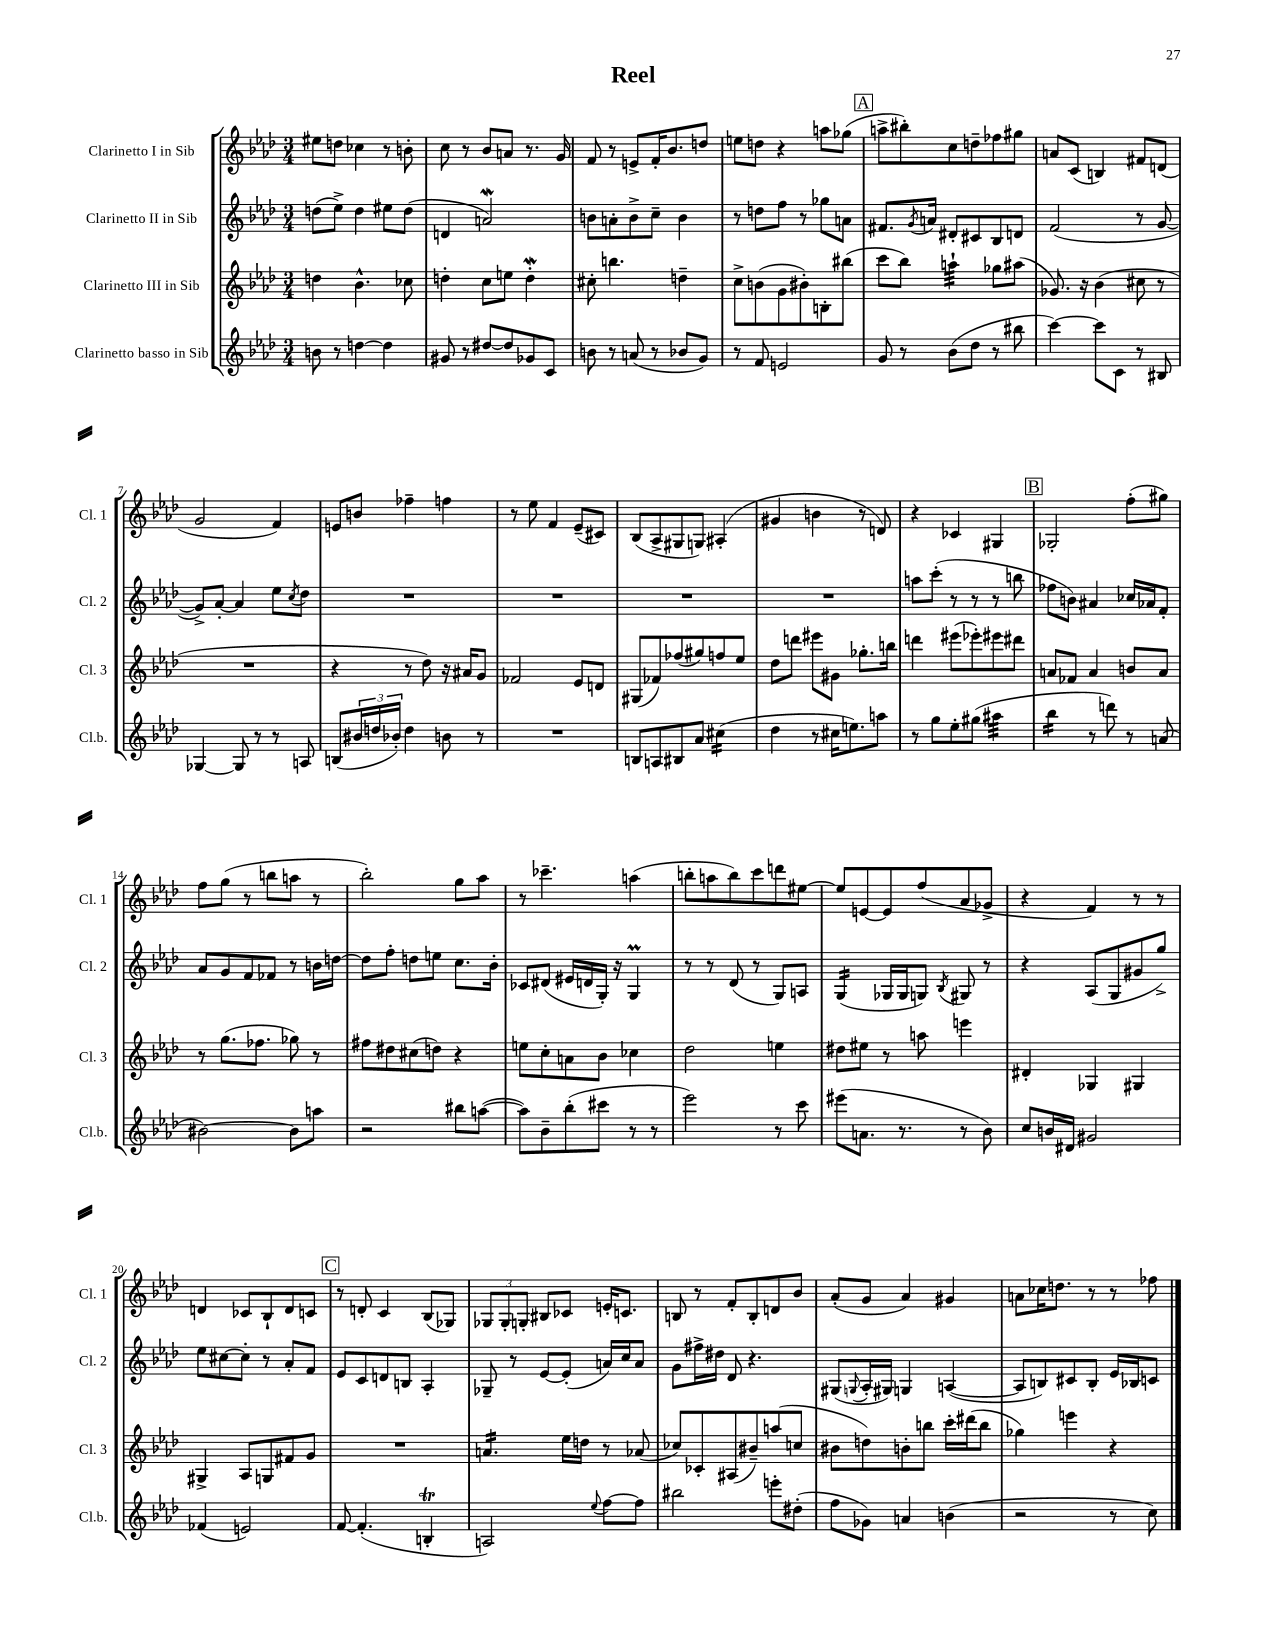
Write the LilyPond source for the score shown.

\header { title = "Reel" }
<<
\new StaffGroup <<
\new Staff = "s0" \with { instrumentName = "Clarinetto I in Sib" shortInstrumentName = "Cl. 1" } {
    \clef treble \key aes \major \numericTimeSignature \time 3/4
    eis''8 d''8 ces''4 r8 b'8-. |
    c''8 r8 bes'8 a'8 r8. g'16 |
    f'8 r8 e'8-> f'16-. bes'8. d''8 |
    e''8 d''8 r4 a''8 ges''8( |
    \mark \markup { \box "A" } a''8-> bis''8-.) c''8 d''8-- fes''8 gis''8 |
    a'8 c'8( b4) fis'8 d'8( |
    g'2 f'4) |
    e'8 b'8 fes''4-- f''4 |
    r8 ees''8 f'4 ees'8--( cis'8) |
    bes8( aes8-> gis8 g8) ais4-.( |
    gis'4 b'4 r8 d'8) |
    r4 ces'4 gis4 |
    \mark \markup { \box "B" } ges2-. f''8-.( gis''8) |
    f''8 g''8( r8 b''8 a''8 r8 |
    bes''2-.) g''8 aes''8 |
    r8 ces'''4.-- a''4( |
    b''8-. a''8 b''8) c'''8 d'''8 eis''8~ |
    eis''8 e'8~ e'8 f''8( aes'8 ges'8-> |
    r4 f'4) r8 r8 |
    d'4 ces'8 bes8-! d'8 c'8 |
    \mark \markup { \box "C" } r8 d'8-. c'4 bes8( ges8) |
    \tuplet 3/2 { ges8 ges8-. g8-. } bis8 ces'8 e'16-. c'8. |
    b8 r8 f'8-. b8-. d'8 bes'8 |
    aes'8-.( g'8 aes'4) gis'4 |
    a'8 ces''16 d''8. r8 r8 fes''8 \bar "|." |
}
\new Staff = "s1" \with { instrumentName = "Clarinetto II in Sib" shortInstrumentName = "Cl. 2" } {
    \clef treble \key aes \major \numericTimeSignature \time 3/4
    d''8( ees''8->) d''4 eis''8 d''8( |
    d'4 a'2\mordent) |
    b'8 a'8-. b'8-> c''8-- b'4 |
    r8 d''8 f''8 r8 ges''8 a'8 |
    \mark \markup { \box "A" } fis'8. \acciaccatura { g'8 } a'16 dis'8-. cis'8 bes8 d'8 |
    f'2( r8 g'8~ |
    g'8->) aes'8~-. aes'4 ees''8 \acciaccatura { c''8 } des''8 |
    R2. |
    R2. |
    R2. |
    R2. |
    a''8 c'''8-.( r8 r8 r8 b''8 |
    \mark \markup { \box "B" } fes''8 b'8) ais'4 ces''16 aes'16 f'8-. |
    aes'8 g'8 f'8 fes'8 r8 b'16 d''16~ |
    d''8 f''8-. d''8 e''8 c''8. bes'16-. |
    ces'8 dis'8( eis'16 d'16 g16-.) r16 g4\prall |
    r8 r8 des'8( r8 g8) a8 |
    g4:16( ges16 ges16 g8) \acciaccatura { bes8 } gis8 r8 |
    r4 aes8( g8 gis'8 g''8->) |
    ees''8 cis''8~ cis''8-. r8 aes'8-. f'8 |
    \mark \markup { \box "C" } ees'8 c'8 d'8 b8 aes4-. |
    ges8-- r8 ees'8~ ees'8-.( a'16) c''16 a'8 |
    g'8 fis''16-> dis''16 des'8 r4. |
    gis8( \appoggiatura { g8 } aes16-. gis16) g4 a4~( |
    a8 b8) cis'8 b8-. ees'16 bes16 c'8 \bar "|." |
}
\new Staff = "s2" \with { instrumentName = "Clarinetto III in Sib" shortInstrumentName = "Cl. 3" } {
    \clef treble \key aes \major \numericTimeSignature \time 3/4
    d''4 bes'4.-^ ces''8 |
    d''4-. c''8 e''8 d''4-.\mordent |
    cis''8-. b''4. d''4-- |
    c''8-> b'8( g'8 bis'8-.) b8-. bis''8( |
    \mark \markup { \box "A" } c'''8 bes''8) a''4:32-! ges''8 ais''8( |
    ges'8.) r16 bes'4( cis''8 r8 |
    R2. |
    r4 r8 des''8) r16 ais'16 g'8 |
    fes'2 ees'8 d'8 |
    gis8( fes'8) fes''8( gis''8) f''8 ees''8 |
    des''8 d'''8 eis'''8 gis'8 ges''8.-. b''16 |
    d'''4 eis'''8( ees'''8-.) eis'''8 dis'''8 |
    \mark \markup { \box "B" } a'8 fes'8 a'4 b'8 a'8 |
    r8 g''8.( fes''8. ges''8) r8 |
    fis''8 dis''8 cis''8( d''8) r4 |
    e''8 c''8-. a'8 bes'8 ces''4 |
    des''2 e''4 |
    dis''8 eis''8 r8 a''8 e'''4 |
    dis'4-. ges4 gis4 |
    gis4-> aes8 g8 fis'8 g'8 |
    \mark \markup { \box "C" } R2. |
    a'4.:16 ees''16 d''16 r8 aes'8( |
    ces''8) ces'8-. ais8( bis'8--) a''8( c''8 |
    bis'8 d''8) b'8-. b''8 c'''16-. dis'''16( b''8 |
    ges''4) e'''4 r4 \bar "|." |
}
\new Staff = "s3" \with { instrumentName = "Clarinetto basso in Sib" shortInstrumentName = "Cl.b." } {
    \clef treble \key aes \major \numericTimeSignature \time 3/4
    b'8 r8 d''4~ d''4 |
    gis'8 r8 dis''8~ dis''8 ges'8 c'8 |
    b'8 r8 a'8( r8 bes'8 g'8) |
    r8 f'8 e'2 |
    \mark \markup { \box "A" } g'8 r8 bes'8( des''8 r8 bis''8 |
    c'''4~) c'''8 c'8 r8 bis8 |
    ges4~ ges8 r8 r8 a8 |
    b8( \tuplet 3/2 { bis'16 d''16 bes'16-.) } d''4 b'8 r8 |
    R2. |
    b8 a8 bis8 aes'8 cis''4:16( |
    des''4 r8 cis''16 e''8.) a''8 |
    r8 g''8 ees''8-. gis''8( ais''4:32 |
    \mark \markup { \box "B" } bes''4:16 r8 d'''8) r8 a'8( |
    bis'2~) bis'8 a''8 |
    r2 bis''8 a''8~( |
    a''8) bes'8-- bes''8-.( cis'''8 r8 r8 |
    ees'''2) r8 c'''8 |
    eis'''8( a'8. r8. r8 bes'8) |
    c''8 b'16 dis'16 gis'2 |
    fes'4( e'2) |
    \mark \markup { \box "C" } f'8~ f'4.-.( b4-.\trill |
    a2) \appoggiatura { ees''8 } f''8~ f''8 |
    bis''2 e'''8-. dis''8-.( |
    f''8 ges'8) a'4 b'4( |
    r2 r8 c''8) \bar "|." |
}
>>
>>
